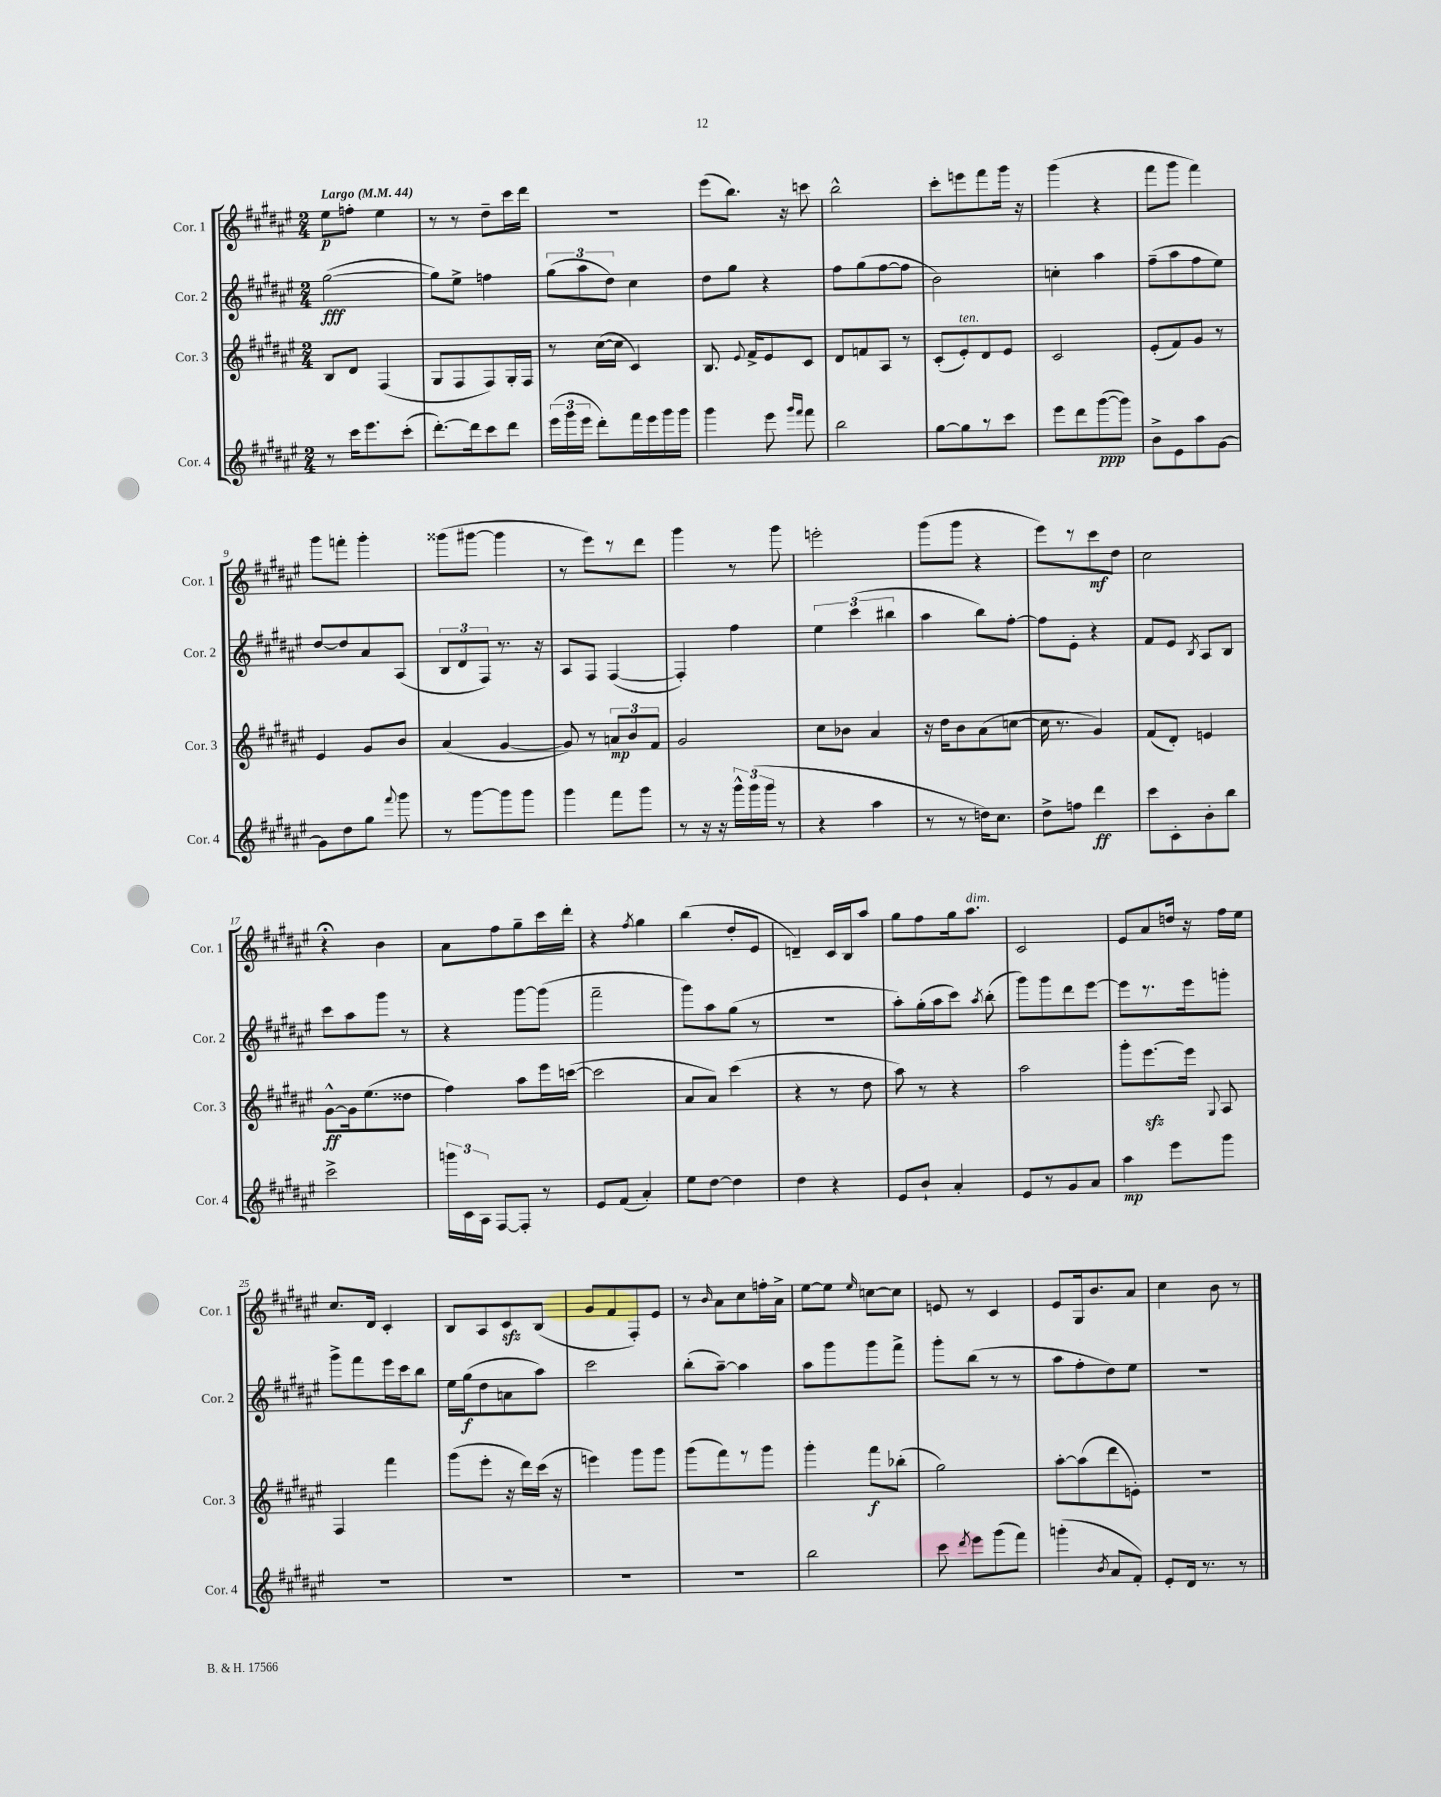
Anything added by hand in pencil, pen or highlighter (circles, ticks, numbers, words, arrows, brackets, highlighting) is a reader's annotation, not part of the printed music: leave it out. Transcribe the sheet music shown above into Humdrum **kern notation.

**kern	**kern	**kern	**kern
*staff4	*staff3	*staff2	*staff1
*clefG2	*clefG2	*clefG2	*clefG2
*k[f#c#g#d#a#e#]	*k[f#c#g#d#a#e#]	*k[f#c#g#d#a#e#]	*k[f#c#g#d#a#e#]
*M2/4	*M2/4	*M2/4	*M2/4
*MM44	*MM44	*MM44	*MM44
8r	8B	([2gg#	8ee#
16ccc#	8d#	.	8ff'
8.eee#	.	.	.
.	(4F#	.	4ee#
(8ccc#'	.	.	.
=	=	=	=
[8.ddd#')	8G#	8gg#])	8r
.	8F#	8ee#^	8r
16ddd#]	.	.	.
8ccc#	8F#)	4ff	8dd#~
8ddd#	16G#'	.	16ccc#
.	16F#	.	16ddd#
=	=	=	=
(24eee#	8r	(12gg#	2r
24ggg#	.	.	.
24eee#	.	12aa#	.
8ddd#')	([16cc#	.	.
.	.	12dd#)	.
.	16cc#]	.	.
16fff#	4c#)	4cc#	.
16eee#	.	.	.
16ggg#	.	.	.
16ggg#	.	.	.
=	=	=	=
4ggg#	8.B	8dd#	(8eee#
.	.	8gg#	8.bb)
.	8qqe#	.	.
.	16f#^	.	.
8eee#	8e#	4r	.
.	.	.	16r
16qqggg#	.	.	.
16qqfff#	.	.	.
8fff#	8c#	.	8ccc
=	=	=	=
2bb	8d#	8ff#	2bb^^
.	8f	(8gg#	.
.	8A#	[8ff#	.
.	8r	8ff#]	.
=	=	=	=
[8gg#	(8c#'	2b)	8ccc#'
8gg#]	8e#')	.	8eee
8r	8d#	.	8fff#
8ccc#	8e#	.	16ggg#
.	.	.	16r
=	=	=	=
8eee#	2c#	4cc'	(4ggg#
8ddd#	.	.	.
([8ggg#	.	4aa#	4r
8ggg#])	.	.	.
=	=	=	=
8b^	(8e#'	(8ff#~	8fff#
8e#	8f#)	8aa#	8ggg#
8aa#	8g#	8ff#	4fff#)
[8g#	8r	8ee#)	.
=	=	=	=
8g#]	4e#	[8dd#	8ggg#
8dd#	.	8dd#]	8fff'
8gg#	8g#	8a#	4ggg#'
8qqfff#	.	.	.
8ggg#	8b	(8A#	.
=	=	=	=
8r	(4a#	12B	(8ggg##
.	.	12d#	.
[8ggg#	.	.	[8ggg#
.	.	12F#)	.
8ggg#]	[4g#	8.r	4ggg#]
8ggg#	.	.	.
.	.	16r	.
=	=	=	=
4ggg#	8g#])	8A#	8r
.	8r	8F#	8eee#)
8fff#	12a	([4F#	8r
.	12b	.	.
8ggg#	.	.	8ddd#
.	12f#	.	.
=	=	=	=
8r	2g#	4F#'])	4ggg#
16r	.	.	.
16r	.	.	.
24ggg#^^	.	4ff#	8r
(24ggg#	.	.	.
24ggg#	.	.	.
8r	.	.	8ggg#
=	=	=	=
4r	8cc#	6ee#	2eee'
.	8b-	.	.
.	.	(6ccc#	.
4aa#	4a#	.	.
.	.	6bb#	.
=	=	=	=
8r	16r	4aa#	(8ggg#
.	16dd#	.	.
8r	8b	.	8ggg#
16dd)	(8a#	8bb)	4r
8.cc#	.	.	.
.	[8cc	[8ff#'	.
=	=	=	=
8dd#^	16cc]	8ff#]	8eee#)
.	8.r	.	.
8ff	.	8e#'	8r
4ddd#	4g#)	4r	8ccc#
.	.	.	8dd#
=	=	=	=
8ccc#	(8f#	8f#	2cc#
8c#'	8d#')	8e#	.
.	.	8qB	.
8b'	4e	8A#	.
8bb	.	8B	.
=	=	=	=
2ccc#^	[8g#^^	8ccc#	4r;
.	16g#]	8aa#	.
.	(8.ee#	.	.
.	.	8ggg#	4b
.	8dd##	8r	.
=	=	=	=
24ggg	4ff#)	4r	8a#
24c#	.	.	.
24A#	.	.	.
[8F#	.	.	8ff#
8F#']	8aa#	[8ggg#	8gg#~
8r	16eee#	(8ggg#]	16ccc#
.	([16ccc	.	16ddd#'
=	=	=	=
8e#	2ccc]	2fff#~	4r
(8f#	.	.	.
.	.	.	8qff#
4a#')	.	.	4gg#
=	=	=	=
8ee#	8a#	8ggg#)	(4bb
[8dd#	8a#)	8aa#	.
4dd#]	(4ccc#	(8gg#	8dd#'
.	.	8r	8e#
=	=	=	=
4dd#	4r	2r	4d~)
4r	8r	.	16c#
.	.	.	16B
.	8dd#	.	8aa#
=	=	=	=
8e#	8aa#)	8aa#')	8gg#
8b`	8r	(16gg#'	8ff#
.	.	16aa#	.
4a#'	4r	8ccc#)	16gg#
.	.	.	8.aa#
.	.	8qaa#	.
.	.	(8bb'	.
=	=	=	=
8e#	2aa#	8ggg#)	2c#
8r	.	8ggg#	.
8g#	.	8ddd#	.
8a#	.	[8eee#	.
=	=	=	=
4aa#	8ggg#'	8eee#]	8e#
.	[8.eee#	8.r	8a#
8eee#	.	.	16dd
.	16eee#]	16eee#	16r
.	8qqG#	.	.
8ggg#	8A#	8ggg'	16ff#
.	.	.	16ee#
=	=	=	=
2r	4F#	8ggg#^	8.cc#
.	.	8fff#	.
.	.	.	16d#
.	4fff#	16eee#	4c#'
.	.	16ccc#	.
.	.	8bb	.
=	=	=	=
2r	(8ggg#	16ee#	8B
.	.	(16gg#	.
.	8eee#'	8dd#	8A#
.	16r	8a	8c#
.	16ddd#)	.	.
.	(16ccc#	8aa#)	(8B
.	16r	.	.
=	=	=	=
2r	4eee)	2ccc#	8g#
.	.	.	8f#
.	8ggg#	.	8F#')
.	8ggg#	.	8e#
=	=	=	=
2r	(8ggg#	(8bb'	8r
.	.	.	16qqb
.	8fff#)	[8aa#~)	8a#
.	8r	4aa#]	8cc#
.	8ggg#	.	16ff'
.	.	.	16a#^
=	=	=	=
2bb	4ggg#'	8aa#	[8ee#
.	.	8ggg#	8ee#]
.	.	.	16qqee#
.	8fff#	8ggg#	[8cc
.	(8bb-'	8fff#^	8cc]
=	=	=	=
8ccc#	2gg#)	8ggg#'	8e
8qddd#	.	.	.
8eee#	.	(8bb	8r
(8ggg#	.	8r	4c#
8fff#)	.	8r	.
=	=	=	=
(4ggg'	[8aa#'	8aa#	8e#
.	(8aa#]	8ff#'	16G#
.	.	.	8.b
8qb	.	.	.
8a#	8ddd#	8dd#)	.
8f#')	8e')	8ee#	8a#
=	=	=	=
8e#'	2r	2r	4cc#
16d#	.	.	.
8.r	.	.	.
.	.	.	8b
8r	.	.	8r
==	==	==	==
*-	*-	*-	*-
